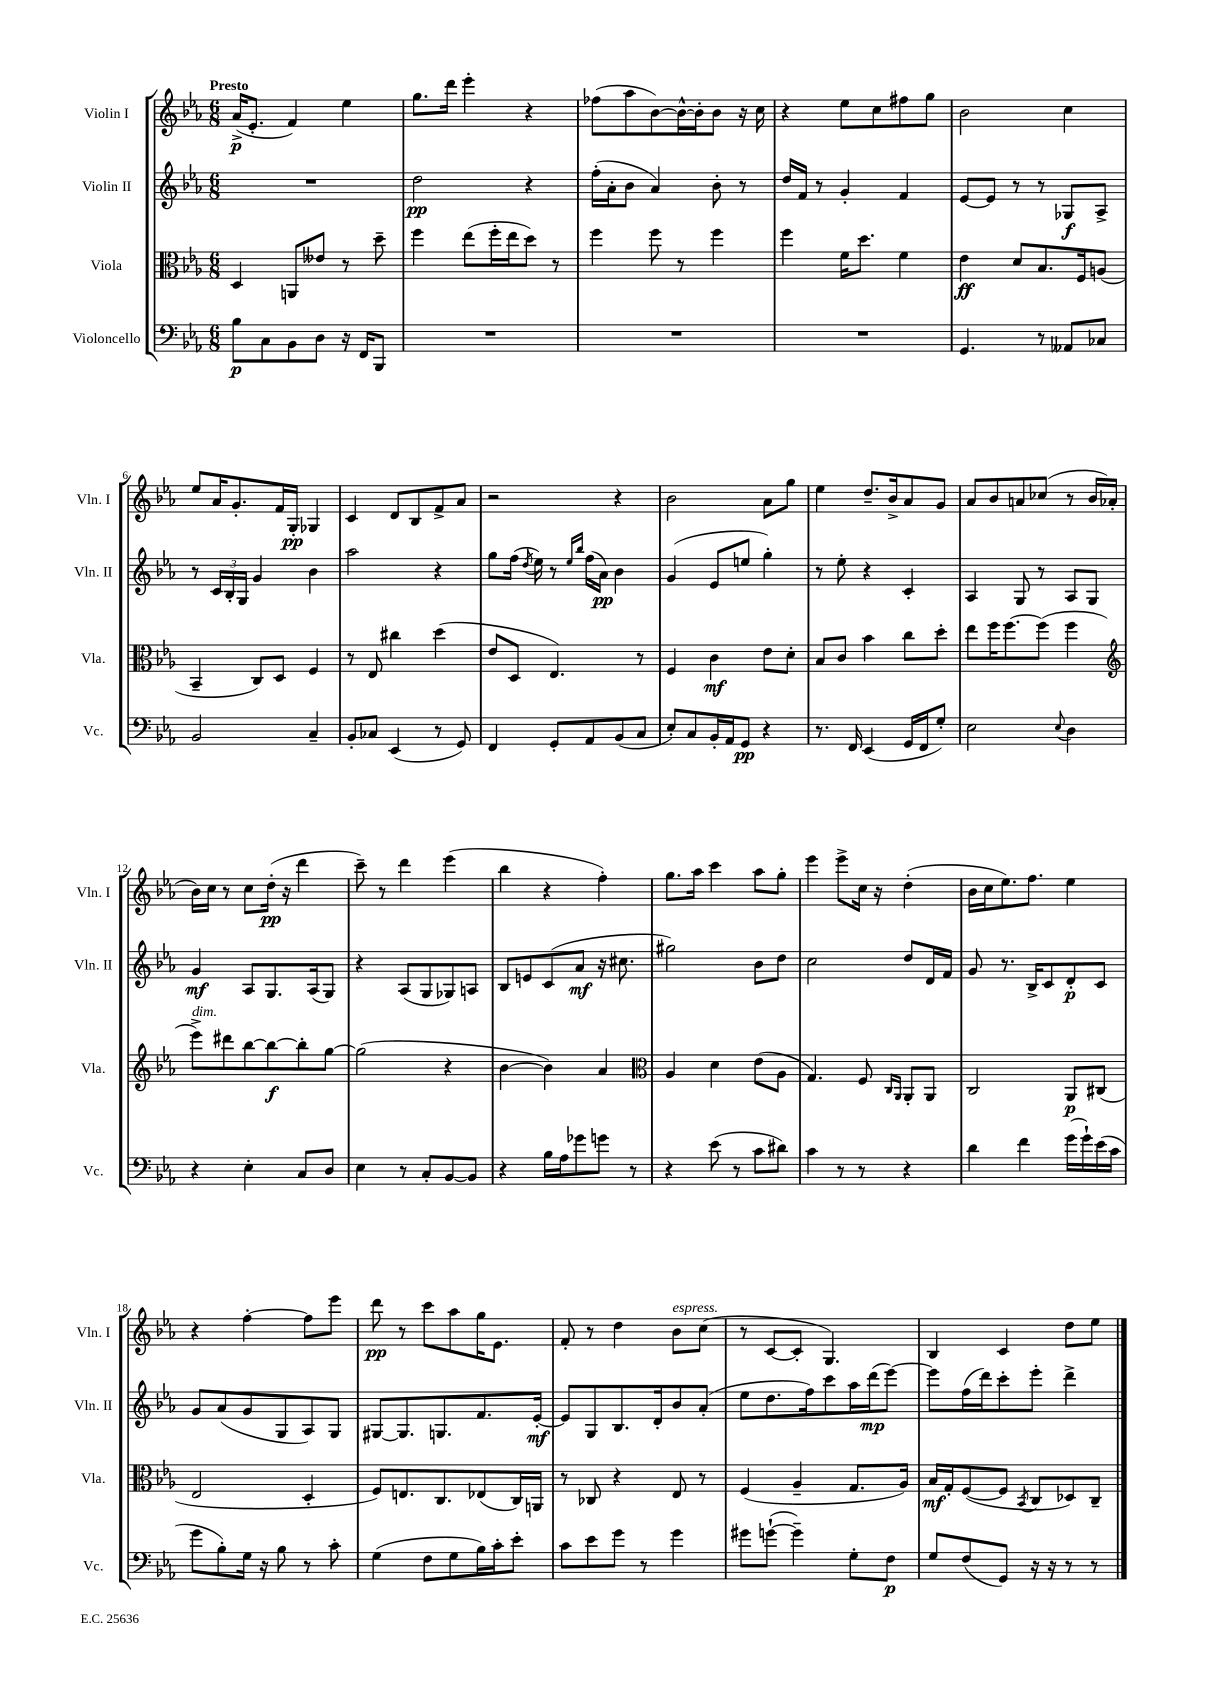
<<
\new StaffGroup <<
\new Staff = "s0" \with { instrumentName = "Violin I" shortInstrumentName = "Vln. I" } {
    \clef treble \key ees \major \numericTimeSignature \time 6/8 \tempo "Presto"
    \autoBeamOff aes'16[->\p( ees'8.]-. f'4) ees''4 |
    g''8.[ d'''16] ees'''4-. r4 |
    fes''8[( aes''8 bes'8~) bes'16~-^ bes'16-. bes'8] r16 c''16 |
    r4 ees''8[ c''8 fis''8 g''8] |
    bes'2 c''4 |
    ees''8[ aes'16 g'8.-. f'16 g16]-.\pp ges4 |
    c'4 d'8[ bes8 f'8-> aes'8] |
    r2 r4 |
    bes'2 aes'8[ g''8] |
    ees''4 d''8.[-- bes'16-> aes'8 g'8] |
    aes'8[ bes'8 a'8 ces''8]( r8 bes'16[ aes'16]-. |
    bes'16[) c''16] r8 c''8[ d''16]-.\pp( r16 d'''4 |
    c'''8--) r8 d'''4 ees'''4( |
    bes''4 r4 f''4-.) |
    g''8.[ aes''16] c'''4 aes''8[ g''8]-. |
    ees'''4 ees'''8[-> c''16] r16 d''4-.( |
    bes'16[ c''16 ees''8.) f''8.] ees''4 |
    r4 f''4~-. f''8[ ees'''8] |
    d'''8\pp r8 c'''8[ aes''8 g''16 ees'8.] |
    f'8-. r8 d''4 bes'8[^\markup { \italic "espress." } c''8]( |
    r8 c'8[~ c'8]-. g4.) |
    bes4 c'4 d''8[ ees''8] \bar "|." |
}
\new Staff = "s1" \with { instrumentName = "Violin II" shortInstrumentName = "Vln. II" } {
    \clef treble \key ees \major \numericTimeSignature \time 6/8
    \autoBeamOff R2. |
    d''2\pp r4 |
    f''16[-.( aes'16-. bes'8] aes'4) bes'8-. r8 |
    d''16[ f'16] r8 g'4-. f'4 |
    ees'8[~ ees'8] r8 r8 ges8[\f aes8]-> |
    r8 \tuplet 3/2 { c'16[ bes16-. g16] } g'4 bes'4 |
    aes''2 r4 |
    g''8[ f''16]( \acciaccatura { d''8 } ees''16) r8 \grace { ees''16[ bes''16] } f''16[( aes'16]\pp) bes'4 |
    g'4( ees'8[ e''8] g''4-.) |
    r8 ees''8-. r4 c'4-. |
    aes4 g8 r8 aes8[ g8] |
    g'4\mf aes8[ g8. aes16( g8]) |
    r4 aes8[( g8 ges8) a8] |
    bes8[ e'8 c'8( aes'8]\mf r16 cis''8. |
    gis''2) bes'8[ d''8] |
    c''2 d''8[ d'16 f'16] |
    g'8 r8. bes16[-> c'8 d'8-.\p c'8] |
    g'8[ aes'8( g'8 g8 aes8) g8] |
    gis8[~ gis8. g8. f'8. ees'16]~-.\mf |
    ees'8[ g8 bes8. d'16-. bes'8 aes'8]-.( |
    ees''8[ d''8. f''16) c'''8 aes''16 d'''16\mp( ees'''8]~) |
    ees'''8[ f''16( d'''16) c'''8-. ees'''8]-. d'''4-> \bar "|." |
}
\new Staff = "s2" \with { instrumentName = "Viola" shortInstrumentName = "Vla." } {
    \clef alto \key ees \major \numericTimeSignature \time 6/8
    \autoBeamOff d4 a,8[ eeses'8] r8 d''8-- |
    f''4 ees''8[( f''16-. ees''16 d''8]) r8 |
    f''4 f''8 r8 f''4 |
    f''4 f'16[ d''8.] f'4 |
    ees'4\ff d'8[ bes8. f16 a8]( |
    bes,4-- c8[) d8] f4 |
    r8 ees8 cis''4 d''4( |
    ees'8[ d8] ees4.) r8 |
    f4 c'4\mf ees'8[ d'8]-. |
    bes8[ c'8] bes'4 c''8[ d''8]-. |
    ees''8[ f''16 f''8.~ f''8]( f''4 |
    \clef treble ees'''8[->^\markup { \italic "dim." }) dis'''8 bes''8~ bes''8~\f bes''8-. g''8]~ |
    g''2( r4 |
    bes'4~ bes'4) aes'4 |
    \clef alto aes4 d'4 ees'8[( aes8] |
    g4.) f8 \grace { c16[ aes,16] } aes,8[-. aes,8] |
    c2 aes,8[\p cis8]( |
    ees2 d4-. |
    f8[) e8. c8. ees8( c16) a,16] |
    r8 ces8 r4 ees8 r8 |
    f4( aes4-- g8.[ aes16]) |
    bes16[\mf g16-. f8~( f8] \acciaccatura { bes,8 } c8[ des8) c8]-- \bar "|." |
}
\new Staff = "s3" \with { instrumentName = "Violoncello" shortInstrumentName = "Vc." } {
    \clef bass \key ees \major \numericTimeSignature \time 6/8
    \autoBeamOff bes8[\p c8 bes,8 d8] r16 f,16[ bes,,8] |
    R2. |
    R2. |
    R2. |
    g,4. r8 aeses,8[ ces8] |
    bes,2 c4-- |
    bes,8[-. ces8] ees,4( r8 g,8) |
    f,4 g,8[-. aes,8 bes,8( c8] |
    ees8[-.) c8 bes,16-. aes,16 g,8]\pp r4 |
    r8. f,16 ees,4( g,16[ f,16 g8]-.) |
    ees2 \appoggiatura { ees8 } d4 |
    r4 ees4-. c8[ d8] |
    ees4 r8 c8[-. bes,8~ bes,8] |
    r4 bes16[ aes16 ges'8 g'8] r8 |
    r4 ees'8( r8 c'8[ dis'8]) |
    c'4 r8 r8 r4 |
    d'4 f'4 g'16[( g'16-!) ees'16( c'16] |
    g'8[ bes8-.) g16] r16 bes8 r8 c'8-. |
    g4( f8[ g8 bes16) c'16-. ees'8]-. |
    c'8[ ees'8 g'8] r8 g'4 |
    gis'8[ g'8]~-!( g'4--) g8[-. f8]\p |
    g8[ f8( g,8]) r16 r16 r8 r8 \bar "|." |
}
>>
>>
